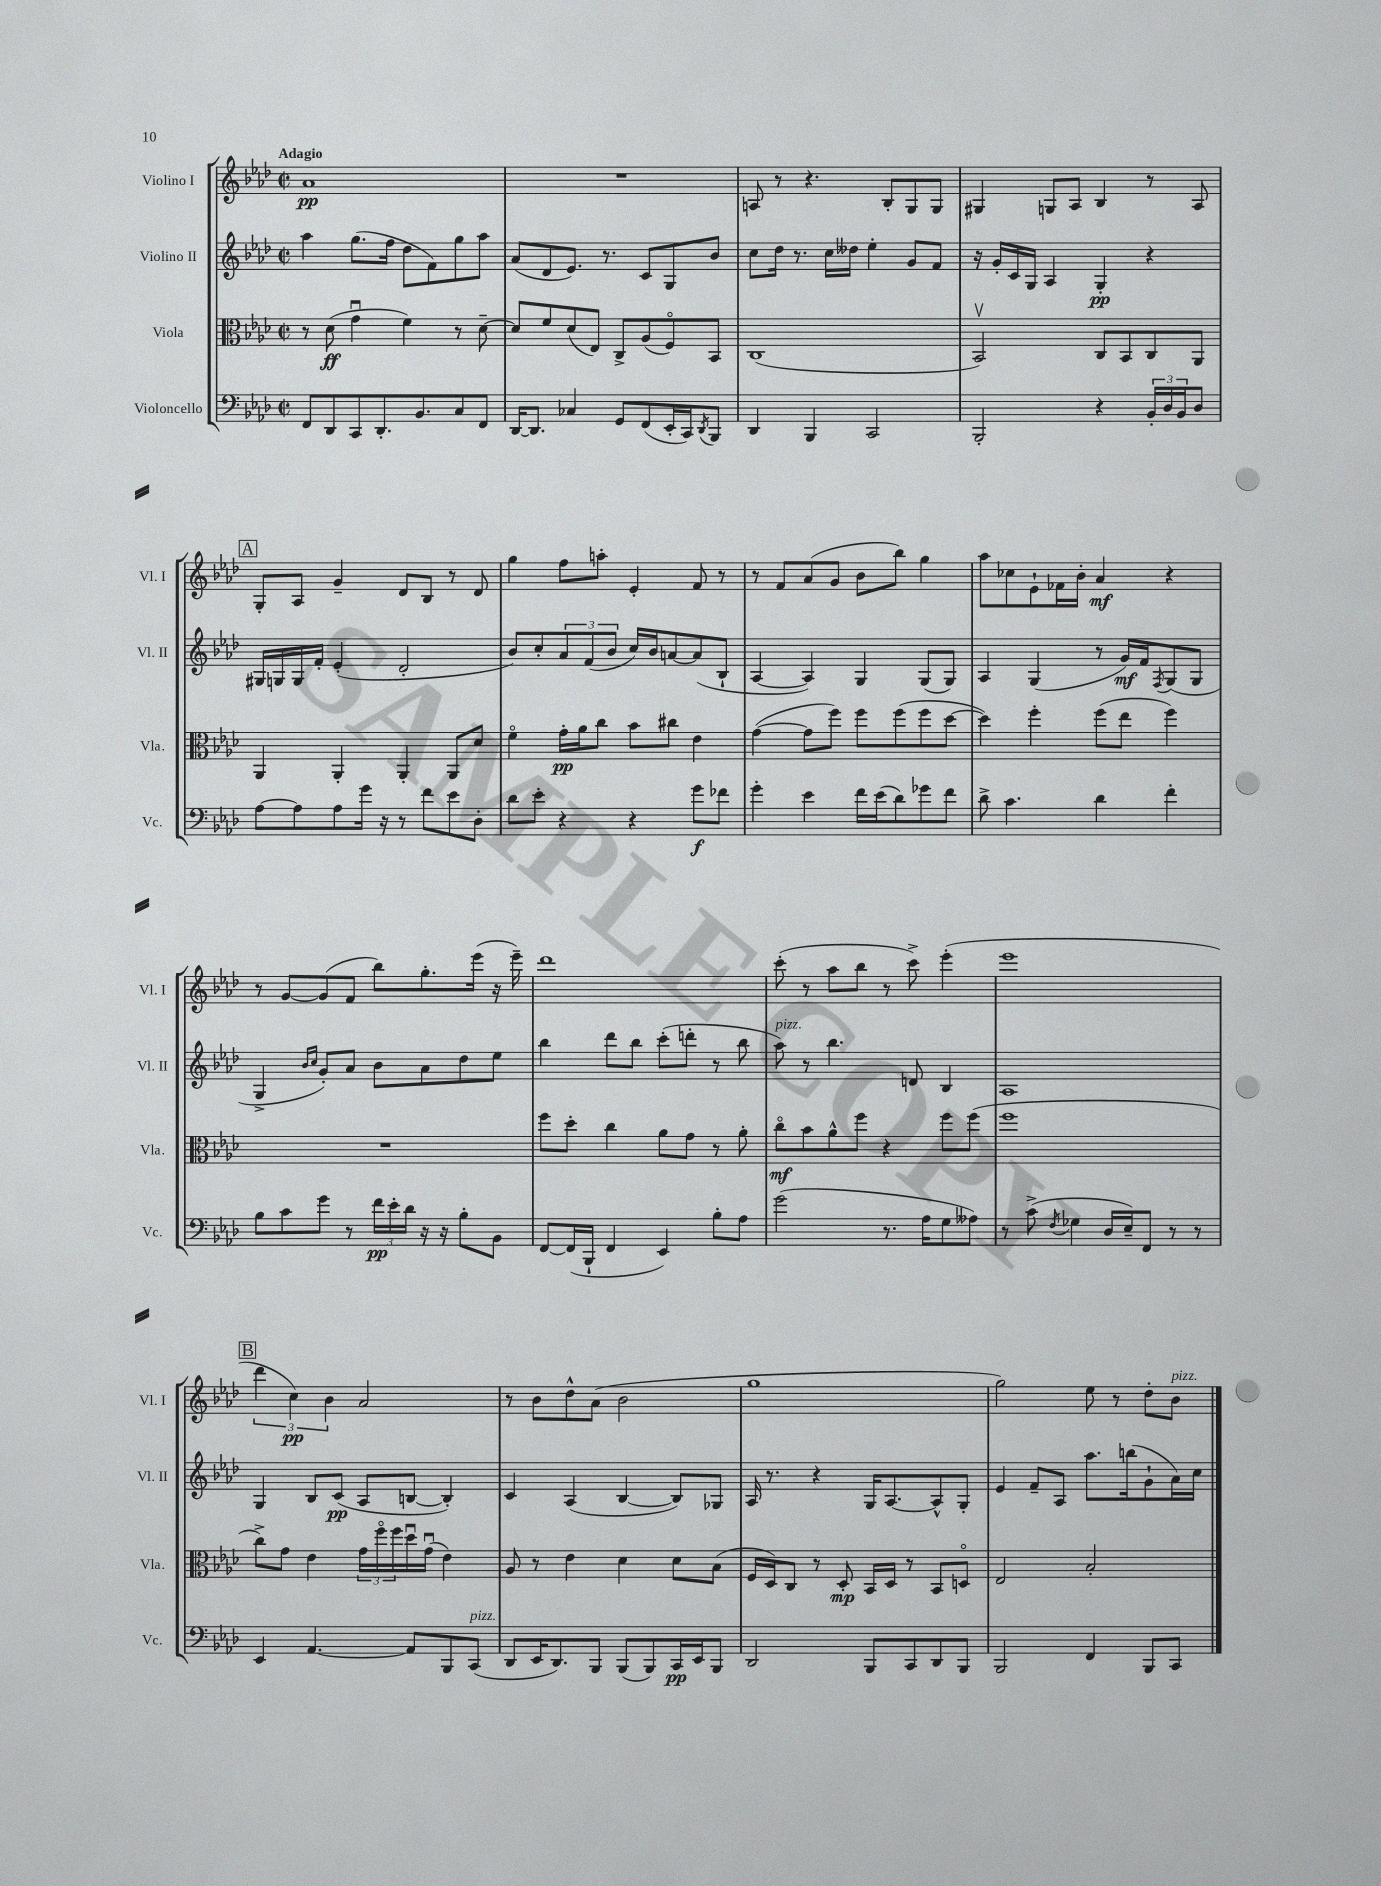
<<
\new StaffGroup <<
\new Staff = "s0" \with { instrumentName = "Violino I" shortInstrumentName = "Vl. I" } {
    \clef treble \key aes \major \defaultTimeSignature \time 2/2 \tempo "Adagio"
    aes'1\pp |
    R1 |
    a8 r8 r4. bes8-. g8 g8 |
    gis4 g8 aes8 bes4 r8 aes8 |
    \mark \markup { \box "A" } g8-. aes8 g'4-- des'8 bes8 r8 des'8 |
    g''4 f''8 a''8-. ees'4-. f'8 r8 |
    r8 f'8 aes'8( g'8 bes'8 bes''8) g''4 |
    aes''8 ces''8 ees'8-! fes'16 bes'16-. aes'4\mf r4 |
    r8 g'8~ g'8( f'8 bes''8) g''8.-. ees'''16( r16 ees'''16--) |
    des'''1 |
    c'''8-.( r8 aes''8 bes''8 r8 c'''8->) ees'''4-.( |
    ees'''1 |
    \mark \markup { \box "B" } \tuplet 3/2 { des'''4 c''4\pp) bes'4 } aes'2 |
    r8 bes'8 des''8-^ aes'8( bes'2 |
    g''1 |
    g''2) ees''8 r8 des''8-. bes'8^\markup { \italic "pizz." } \bar "|." |
}
\new Staff = "s1" \with { instrumentName = "Violino II" shortInstrumentName = "Vl. II" } {
    \clef treble \key aes \major \defaultTimeSignature \time 2/2
    aes''4 g''8.( f''16 des''8 f'8) g''8 aes''8 |
    aes'8( des'8 ees'8.) r8. c'8 g8 bes'8 |
    c''8 des''16 r8. c''16 deses''16 ees''4-. g'8 f'8 |
    r16 g'16-. c'16 g16 aes4 g4-.\pp r4 |
    \mark \markup { \box "A" } gis16 g16 g16 f'16-. ees'4-.( des'2-. |
    bes'8) c''8-. \tuplet 3/2 { aes'8 f'8( bes'8 } c''16) bes'16 a'8~ a'8( bes8-! |
    aes4~ aes4) g4 g8( g8) |
    aes4 g4( r8 g'16\mf) f'16 \acciaccatura { f8 } g8( g8 |
    g4-> \grace { bes'16 c''16 } g'8-.) aes'8 bes'8 aes'8 des''8 ees''8 |
    bes''4 des'''8 bes''8 c'''8-.( d'''8-. r8 bes''8 |
    aes''8^\markup { \italic "pizz." }) r8 bes''4. d'8 bes4 |
    aes1 |
    \mark \markup { \box "B" } g4 bes8 c'8\pp( aes8 b8~ b4-.) |
    c'4 aes4( bes4~ bes8) ges8 |
    aes16 r8. r4 g16 aes8.~ aes8-^ g8-. |
    ees'4 f'8-- aes8 aes''8. b''16( g'8-! aes'16) c''16 \bar "|." |
}
\new Staff = "s2" \with { instrumentName = "Viola" shortInstrumentName = "Vla." } {
    \clef alto \key aes \major \defaultTimeSignature \time 2/2
    r8 des'8\ff( g'4\downbow f'4) r8 des'8~-- |
    des'8 f'8 des'8( ees8) c8-> aes8( f8\flageolet) bes,8 |
    c1( |
    bes,2\upbow) c8 bes,8 c8 aes,8 |
    \mark \markup { \box "A" } aes,4 aes,4-. aes,4-. aes,8 des'8 |
    f'4\flageolet g'16-.\pp aes'16 c''8 bes'8 cis''8 ees'4 |
    g'4~( g'8 f''8) f''8 f''8( f''8 des''8~ |
    des''4) f''4-. f''8( ees''8 f''4) |
    R1 |
    f''8 des''8-. c''4 aes'8 g'8 r8 aes'8-. |
    c''8\flageolet\mf bes'8 aes'8-^ f''8 r4 f''8 f''8( |
    f''1 |
    \mark \markup { \box "B" } c''8->) g'8 ees'4 \tuplet 3/2 { g'16 f''16\flageolet f''16 } des''16\downbow g'16\downbow( ees'4) |
    aes8 r8 ees'4 des'4 des'8 bes8( |
    f16 des16) c8 r8 des8-.\mp bes,16 des16 r8 bes,8 d8\flageolet |
    ees2 bes2-. \bar "|." |
}
\new Staff = "s3" \with { instrumentName = "Violoncello" shortInstrumentName = "Vc." } {
    \clef bass \key aes \major \defaultTimeSignature \time 2/2
    f,8 des,8 c,8 des,8.-. bes,8. c8 f,8 |
    des,16~ des,8. ces4 g,8 f,8( ees,16-. c,16) \acciaccatura { des,8 } bes,,8 |
    des,4 bes,,4 c,2 |
    bes,,2-. r4 \tuplet 3/2 { bes,16-. des16 bes,16 } des8 |
    \mark \markup { \box "A" } aes8~ aes8 aes8 g'16 r16 r8 f'8 ees'8 des8-. |
    des'8 ees'8-. r4 r4 g'8\f fes'8 |
    g'4-. ees'4 f'16 ees'16( des'8) ges'8 f'8 |
    des'8-> c'4. des'4 f'4-. |
    bes8 c'8 g'8 r8 \tuplet 3/2 { f'16\pp ees'16-. des'16 } r16 r16 bes8-. bes,8 |
    f,8~ f,16( bes,,16-! f,4 ees,4) bes8-. aes8 |
    g'2( r8. aes16 g8 aeses8) |
    r8 c'8->( \acciaccatura { f8 } ges4 des16 ees16--) f,8 r8 r8 |
    \mark \markup { \box "B" } ees,4 aes,4.~ aes,8 bes,,8 c,8^\markup { \italic "pizz." }( |
    des,8 ees,16 des,8.) bes,,8 bes,,8( bes,,8) c,16\pp ees,16 bes,,8 |
    des,2 bes,,8 c,8 des,8 bes,,8 |
    bes,,2 f,4 bes,,8 c,8 \bar "|." |
}
>>
>>
\layout { \context { \Score \remove "Bar_number_engraver" } }
